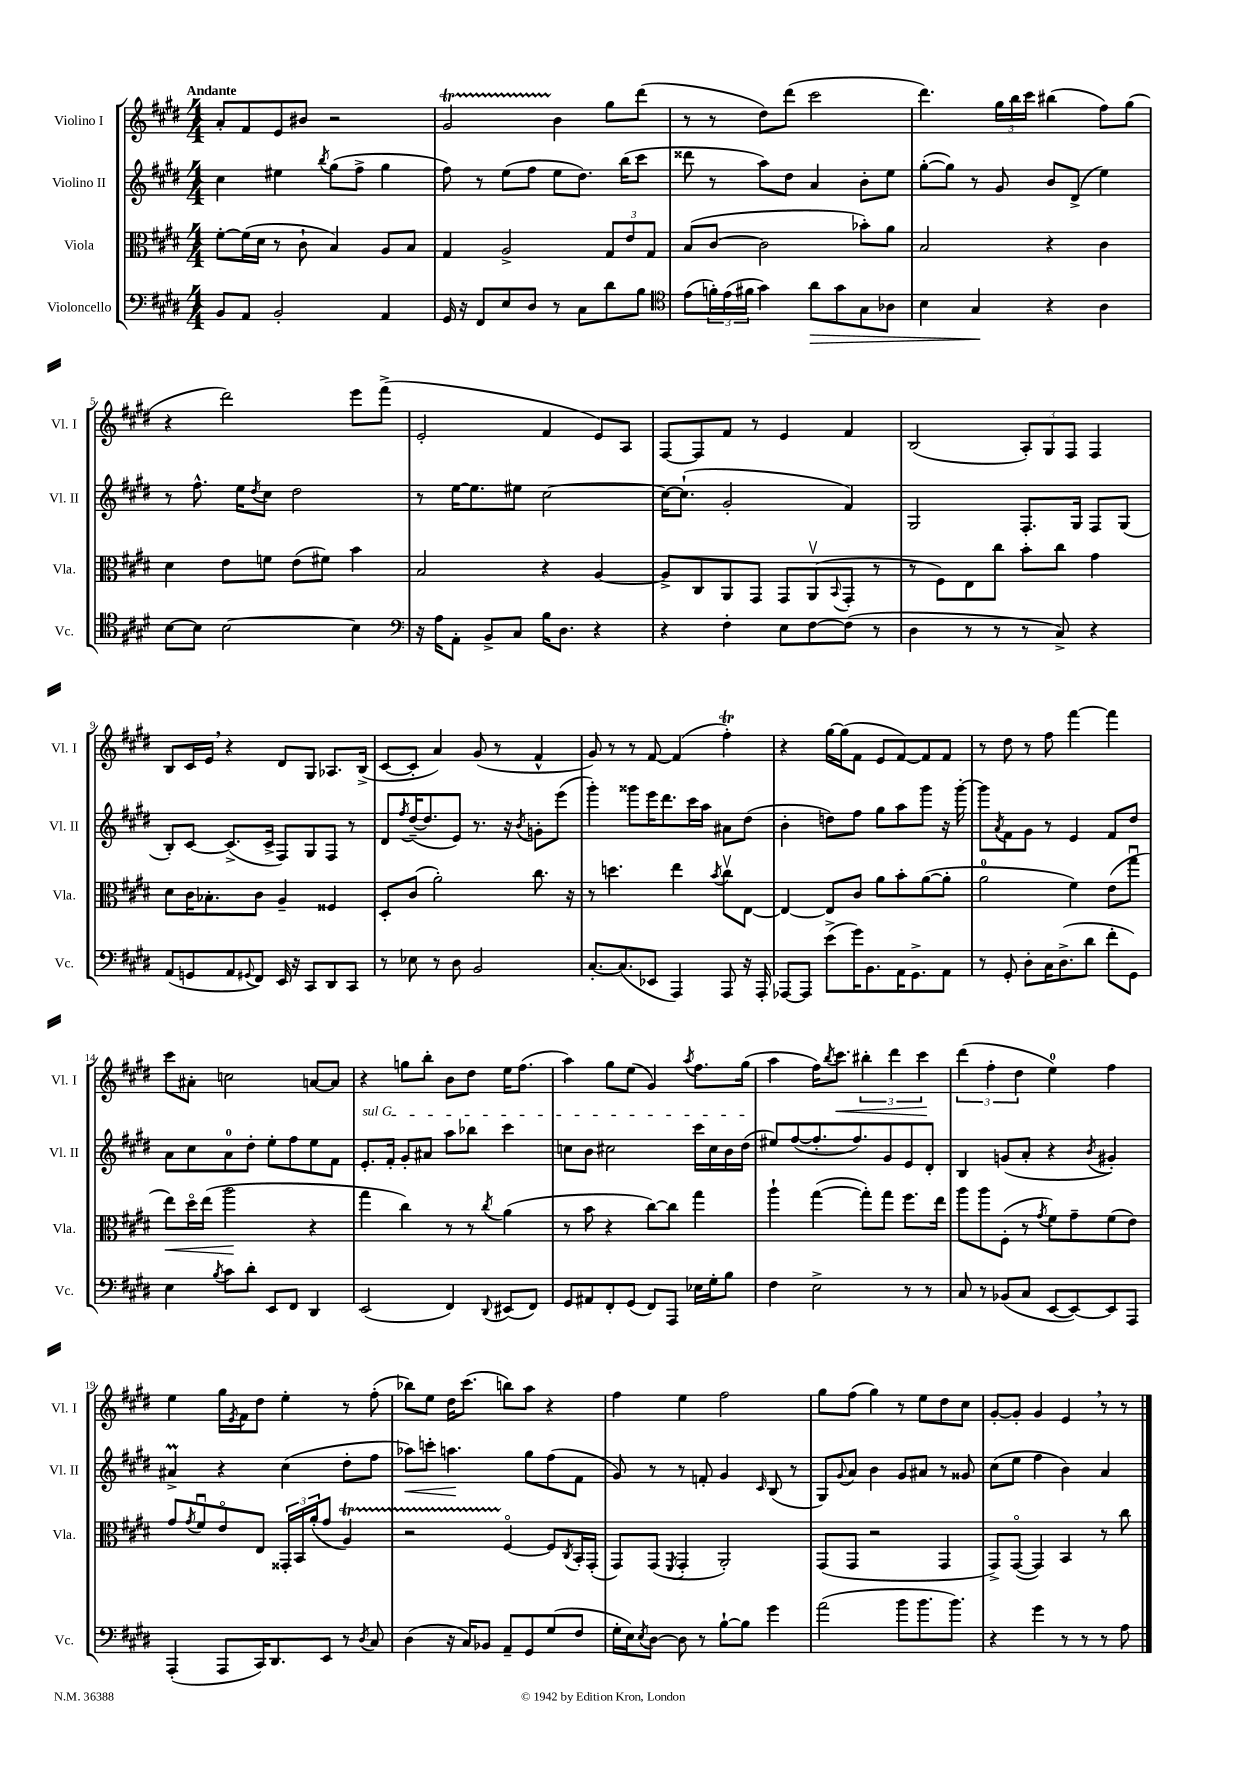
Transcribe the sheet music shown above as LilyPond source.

<<
\new StaffGroup <<
\new Staff = "s0" \with { instrumentName = "Violino I" shortInstrumentName = "Vl. I" } {
    \clef treble \key e \major \numericTimeSignature \time 4/4 \tempo "Andante"
    a'8-. fis'8 e'8 bis'8 r2 |
    gis'2\startTrillSpan b'4\stopTrillSpan gis''8 dis'''8( |
    r8 r8 dis''8) dis'''8( cis'''2 |
    dis'''4.) \tuplet 3/2 { gis''16 b''16 cis'''16 } bis''4( fis''8) gis''8( |
    r4 dis'''2) e'''8 fis'''8->( |
    e'2-. fis'4 e'8) a8 |
    fis8~ fis8 fis'8 r8 e'4 fis'4 |
    b2( \tuplet 3/2 { a8-.) gis8 fis8 } fis4 |
    b8 cis'16 e'16 \breathe r4 dis'8 gis8 aes8. b16->( |
    cis'8~ cis'8-. a'4) gis'8( r8 fis'4-^ |
    gis'8) r8 r8 fis'8~ fis'4( fis''4-.\trill) |
    r4 gis''16~ gis''16( fis'8 e'8 fis'8~) fis'8 fis'8 |
    r8 dis''8 r8 fis''8 fis'''4~ fis'''4 |
    cis'''8 ais'8-. c''2 a'8~ a'8 |
    r4 g''8 b''8-. b'8 dis''8 e''16 fis''8.( |
    a''4) gis''8 e''8( gis'4) \acciaccatura { a''8 } fis''8. gis''16( |
    a''4 fis''16) \acciaccatura { b''8 } cis'''8.\< \tuplet 3/2 { bis''4-. dis'''4 cis'''4\! } |
    \tuplet 3/2 { dis'''4( fis''4-. dis''4 } e''4-0) fis''4 |
    e''4 gis''16 \acciaccatura { e'8 } fis'16 dis''8 e''4-. r8 fis''8-.( |
    bes''8) e''8 dis''16 cis'''8.( b''8) a''8 r4 |
    fis''4 e''4 fis''2 |
    gis''8 fis''8( gis''4) r8 e''8 dis''8 cis''8 |
    gis'8~-. gis'8-. gis'4 e'4 \breathe r8 r8 \bar "|." |
}
\new Staff = "s1" \with { instrumentName = "Violino II" shortInstrumentName = "Vl. II" } {
    \clef treble \key e \major \numericTimeSignature \time 4/4
    cis''4 eis''4 \acciaccatura { b''8 } gis''8( fis''8-> gis''4 |
    fis''8) r8 e''8( fis''8 e''8 dis''8.) b''16( cis'''8 |
    disis'''8 r8 a''8) dis''8 a'4 b'8-. e''8 |
    gis''8~-.( gis''8) r8 gis'8 b'8 dis'8->( e''4) |
    r8 fis''8.-^ e''16 \acciaccatura { dis''8 } cis''8 dis''2 |
    r8 e''16~ e''8. eis''8 cis''2~ |
    cis''16~ cis''8.-!( gis'2-. fis'4) |
    gis2 fis8.-. gis16 fis8 gis8( |
    b8-.) cis'8~ cis'8.->( cis'16-> fis8) gis8 fis8 r8 |
    dis'8 \acciaccatura { fis''8 } dis''16~--( dis''8. e'8) r8. r16 \acciaccatura { b'8 } g'8-. e'''8( |
    gis'''4-.) gisis'''8 e'''16 dis'''8. cis'''16 a''16 ais'8 dis''8( |
    b'4-. d''8) fis''8 gis''8 a''8 gis'''8 r16 gis'''16~-. |
    gis'''8 \acciaccatura { a'8 } fis'8 gis'8 r8 e'4 fis'8 dis''8 |
    a'8 cis''8 a'8-0 dis''8-. e''8-. fis''8 e''8 fis'8 |
    \once \override TextSpanner.bound-details.left.text = \markup { \italic "sul G" } e'8.-.\startTextSpan fis'16-. gis'8-. ais'8 a''8 bes''8 cis'''4 |
    c''8 b'8 cis''2 cis'''16 cis''16 b'16 dis''16\stopTextSpan( |
    eis''8) fis''8~( fis''8.-. fis''8.) gis'8 e'8 dis'8-. |
    b4 g'8( a'8-. r4 \acciaccatura { b'8 } gis'4-.) |
    ais'4->\prall r4 cis''4( dis''8-. fis''8 |
    aes''8\<) c'''8-. a''4.\! gis''8 fis''8( fis'8 |
    gis'8) r8 r8 f'8-. gis'4 \grace { cis'16 } b8( r8 |
    gis8) \appoggiatura { gis'8 } a'8 b'4 gis'8 ais'8 r8 gisis'8 |
    cis''8( e''8 fis''4 b'4) a'4 \bar "|." |
}
\new Staff = "s2" \with { instrumentName = "Viola" shortInstrumentName = "Vla." } {
    \clef alto \key e \major \numericTimeSignature \time 4/4
    fis'8~-. fis'16( dis'16 r8 cis'8-! b4) a8 b8 |
    gis4 a2-> \tuplet 3/2 { gis8 e'8 gis8 } |
    b8( cis'8~ cis'2 bes'8-.) a'8 |
    b2 r4 cis'4 |
    dis'4 e'8 f'8 e'8( fis'8) b'4 |
    b2 r4 a4~ |
    a8-> cis8 a,8 gis,8 gis,8 a,8\upbow( \appoggiatura { b,8 } gis,8-. r8 |
    r8 fis8) e8 cis''8 b'8-. cis''8 gis'4 |
    dis'8 cis'16 bes8.-. cis'8 a4-- fisis4 |
    dis8-. cis'8( a'2-.) cis''8. r16 |
    r8 d''4. e''4 \acciaccatura { b'8 } cis''8\upbow e8~ |
    e4~ e8 cis'8 a'8 b'8-. a'8~( a'8-. |
    a'2-0 fis'4) e'8( gis''8\downbow |
    e''8\<) dis''16\flageolet e''16( a''2\! r4 |
    gis''4 cis''4) r8 r8 \acciaccatura { cis''8 } a'4( |
    r8 b'8 r4 cis''8~) cis''8 gis''4 |
    a''4-! gis''4~( gis''8-.) gis''8 fis''8. e''16 |
    a''8 a''8 fis8-.( r8 \acciaccatura { gis'8 } fis'8) gis'8-- fis'8( e'8) |
    gis'8 \acciaccatura { gis'8 } fis'8\downbow e'8\flageolet e8 \tuplet 3/2 { gisis,16-. b,16 a'16-.( } gis'8 a4\startTrillSpan) |
    r2 fis4~\flageolet\stopTrillSpan fis8 \acciaccatura { cis8 } b,16-. gis,16-.( |
    gis,8) gis,8( \acciaccatura { fis,8 } gis,4-. a,2-.) |
    gis,8( gis,8 r2 gis,4 |
    gis,8->) gis,8~\flageolet( gis,4) b,4 r8 cis''8 \bar "|." |
}
\new Staff = "s3" \with { instrumentName = "Violoncello" shortInstrumentName = "Vc." } {
    \clef bass \key e \major \numericTimeSignature \time 4/4
    b,8 a,8 b,2-. a,4 |
    gis,16 r16 fis,8 e8 dis8 r8 cis8 dis'8 b8 |
    \clef tenor e'8( \tuplet 3/2 { f'16-.) e'16( fis'16 } gis'4) a'8\> gis'8 gis8 aes8 |
    b4 gis4\! r4 a4 |
    b8~ b8 b2~ b4 |
    \clef bass r16 a16 a,8-. b,8-> cis8 b16 dis8. r4 |
    r4 fis4-. e8 fis8~ fis8( r8 |
    dis4 r8 r8 r8 cis8->) r4 |
    a,8( g,8 a,8 \appoggiatura { gis,8 } fis,8) e,16 r16 cis,8 dis,8 cis,8 |
    r8 ees8 r8 dis8 b,2 |
    cis8.~-. cis8.( ees,8 a,,4) a,,8 r16 a,,16-. |
    aes,,8~ aes,,8 e'8->( gis'16) b,8. a,16 gis,8.-> a,8 |
    r8 gis,8-. dis8-. cis16 dis8.->( dis'8 fis'8-. gis,8) |
    e4 \acciaccatura { b8 } cis'8 dis'8-. e,8 fis,8 dis,4 |
    e,2( fis,4) \appoggiatura { dis,8 } eis,8( fis,8) |
    gis,8 ais,8 fis,8-. gis,8( fis,8) a,,8 ees16 gis16-. b8 |
    fis4 e2-> r8 r8 |
    cis8 r8 bes,8( cis8 e,8~ e,8~) e,8 a,,8 |
    a,,4-.( a,,8 cis,16) dis,8. e,8 r8 \acciaccatura { dis8 } cis8 |
    dis4( r16 cis16) bes,8 a,8-- gis,8 gis8( fis8 |
    gis16-. e16) \acciaccatura { e8 } dis8~ dis8 r8 b8~-! b8 gis'4 |
    a'2( b'8 b'8. b'8.) |
    r4 gis'4 r8 r8 r8 a8 \bar "|." |
}
>>
>>
